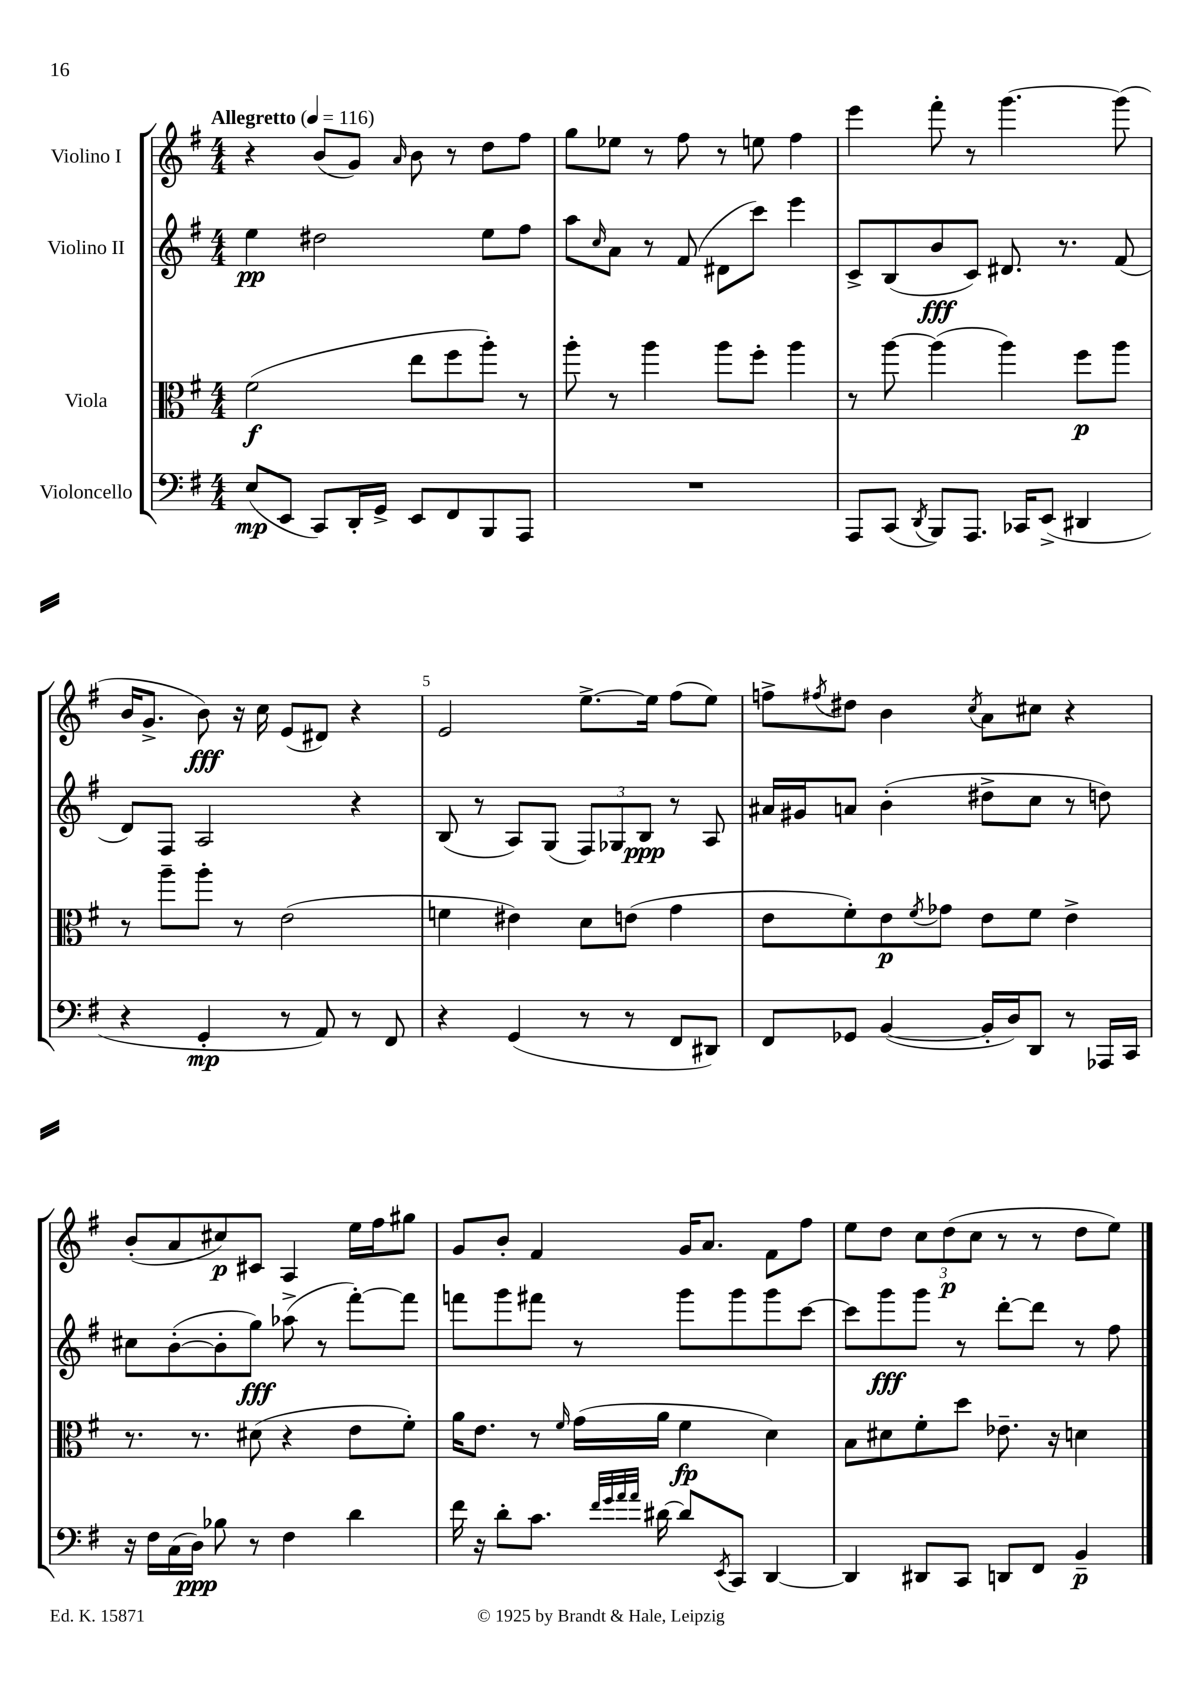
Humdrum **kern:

**kern	**kern	**kern	**kern
*staff4	*staff3	*staff2	*staff1
*clefF4	*clefC3	*clefG2	*clefG2
*k[f#]	*k[f#]	*k[f#]	*k[f#]
*M4/4	*M4/4	*M4/4	*M4/4
*MM116	*MM116	*MM116	*MM116
(8E	(2f#	4ee	4r
8EE	.	.	.
8CC)	.	2dd#	(8b
16DD'	.	.	8g)
16GG^	.	.	.
.	.	.	16qqa
8EE	8ee	.	8b
8FF#	8ff#	.	8r
8BBB	8aa')	8ee	8dd
8AAA	8r	8ff#	8ff#
=	=	=	=
1r	8aa'	8aa	8gg
.	.	16qqcc	.
.	8r	8a	8ee-
.	4aa	8r	8r
.	.	(8f#	8ff#
.	8aa	8d#	8r
.	8ff#'	8ccc)	8ee
.	4aa	4eee	4ff#
=	=	=	=
8AAA	8r	8c^	4eee
(8CC	[8aa	(8B	.
8qDD	.	.	.
8BBB)	(4aa]	8b	8fff#'
8.AAA	.	8c)	8r
.	4aa)	8.d#	[4.ggg
16CC-	.	.	.
(8EE^	.	.	.
.	.	8.r	.
4DD#	8ff#	.	.
.	8aa	(8f#	(8ggg]
=	=	=	=
4r	8r	8d)	16b
.	.	.	8.g^
.	8aa~	8F#	.
4GG'	8aa'	2A	8b)
.	8r	.	16r
.	.	.	16cc
8r	(2e	.	(8e
8AA)	.	.	8d#)
8r	.	4r	4r
8FF#	.	.	.
=	=	=	=
4r	4f	(8B	2e
.	.	8r	.
(4GG	4e#)	8A)	.
.	.	(8G	.
8r	8d	12F#)	[8.ee^
.	.	12G-	.
8r	(8e	.	.
.	.	12B	.
.	.	.	16ee]
8FF#	4g	8r	(8ff#
8DD#)	.	8A	8ee)
=	=	=	=
8FF#	8e	16a#	8ff^
.	.	16g#	.
.	.	.	8qff#
8GG-	8f#')	8a	8dd#
([4BB	8e	(4b'	4b
.	8qf#	.	.
.	8g-	.	.
.	.	.	8qcc
16BB']	8e	8dd#^	8a
16D)	.	.	.
8DD	8f#	8cc	8cc#
8r	4e^	8r	4r
16AAA-	.	8dd)	.
16CC	.	.	.
=	=	=	=
16r	8.r	8cc#	(8b'
16F#	.	.	.
(16C	.	([8b'	8a
16D)	8.r	.	.
8B-	.	8b']	8cc#)
8r	(8d#	8gg)	8c#
4F#	4r	(8aa-^	4A
.	.	8r	.
4d	8e	[8fff#')	16ee
.	.	.	16ff#
.	8f#')	8fff#]	8gg#
=	=	=	=
16f#	16a	8fff	8g
16r	8.e	.	.
8d'	.	8ggg	8b'
8.c	8r	8fff#	4f#
.	16qqf#	.	.
.	(16g	8r	.
32qqf#	.	.	.
32qqg	.	.	.
32qqa	.	.	.
32qqa	.	.	.
[16d#	16a	.	.
8d#]	4f#	8ggg	16g
.	.	.	8.a
8qEE	.	.	.
8CC	.	8ggg	.
[4DD	4d)	8ggg	8f#
.	.	[8ccc	8ff#
=	=	=	=
4DD]	8B	8ccc]	8ee
.	8d#	8ggg	8dd
8DD#	8f#'	8ggg	12cc
.	.	.	(12dd
8CC	8dd	8r	.
.	.	.	12cc
8DD	8.e-~	[8ddd'	8r
8FF#	.	8ddd]	8r
.	16r	.	.
4BB~	4d	8r	8dd
.	.	8ff#	8ee)
==	==	==	==
*-	*-	*-	*-
